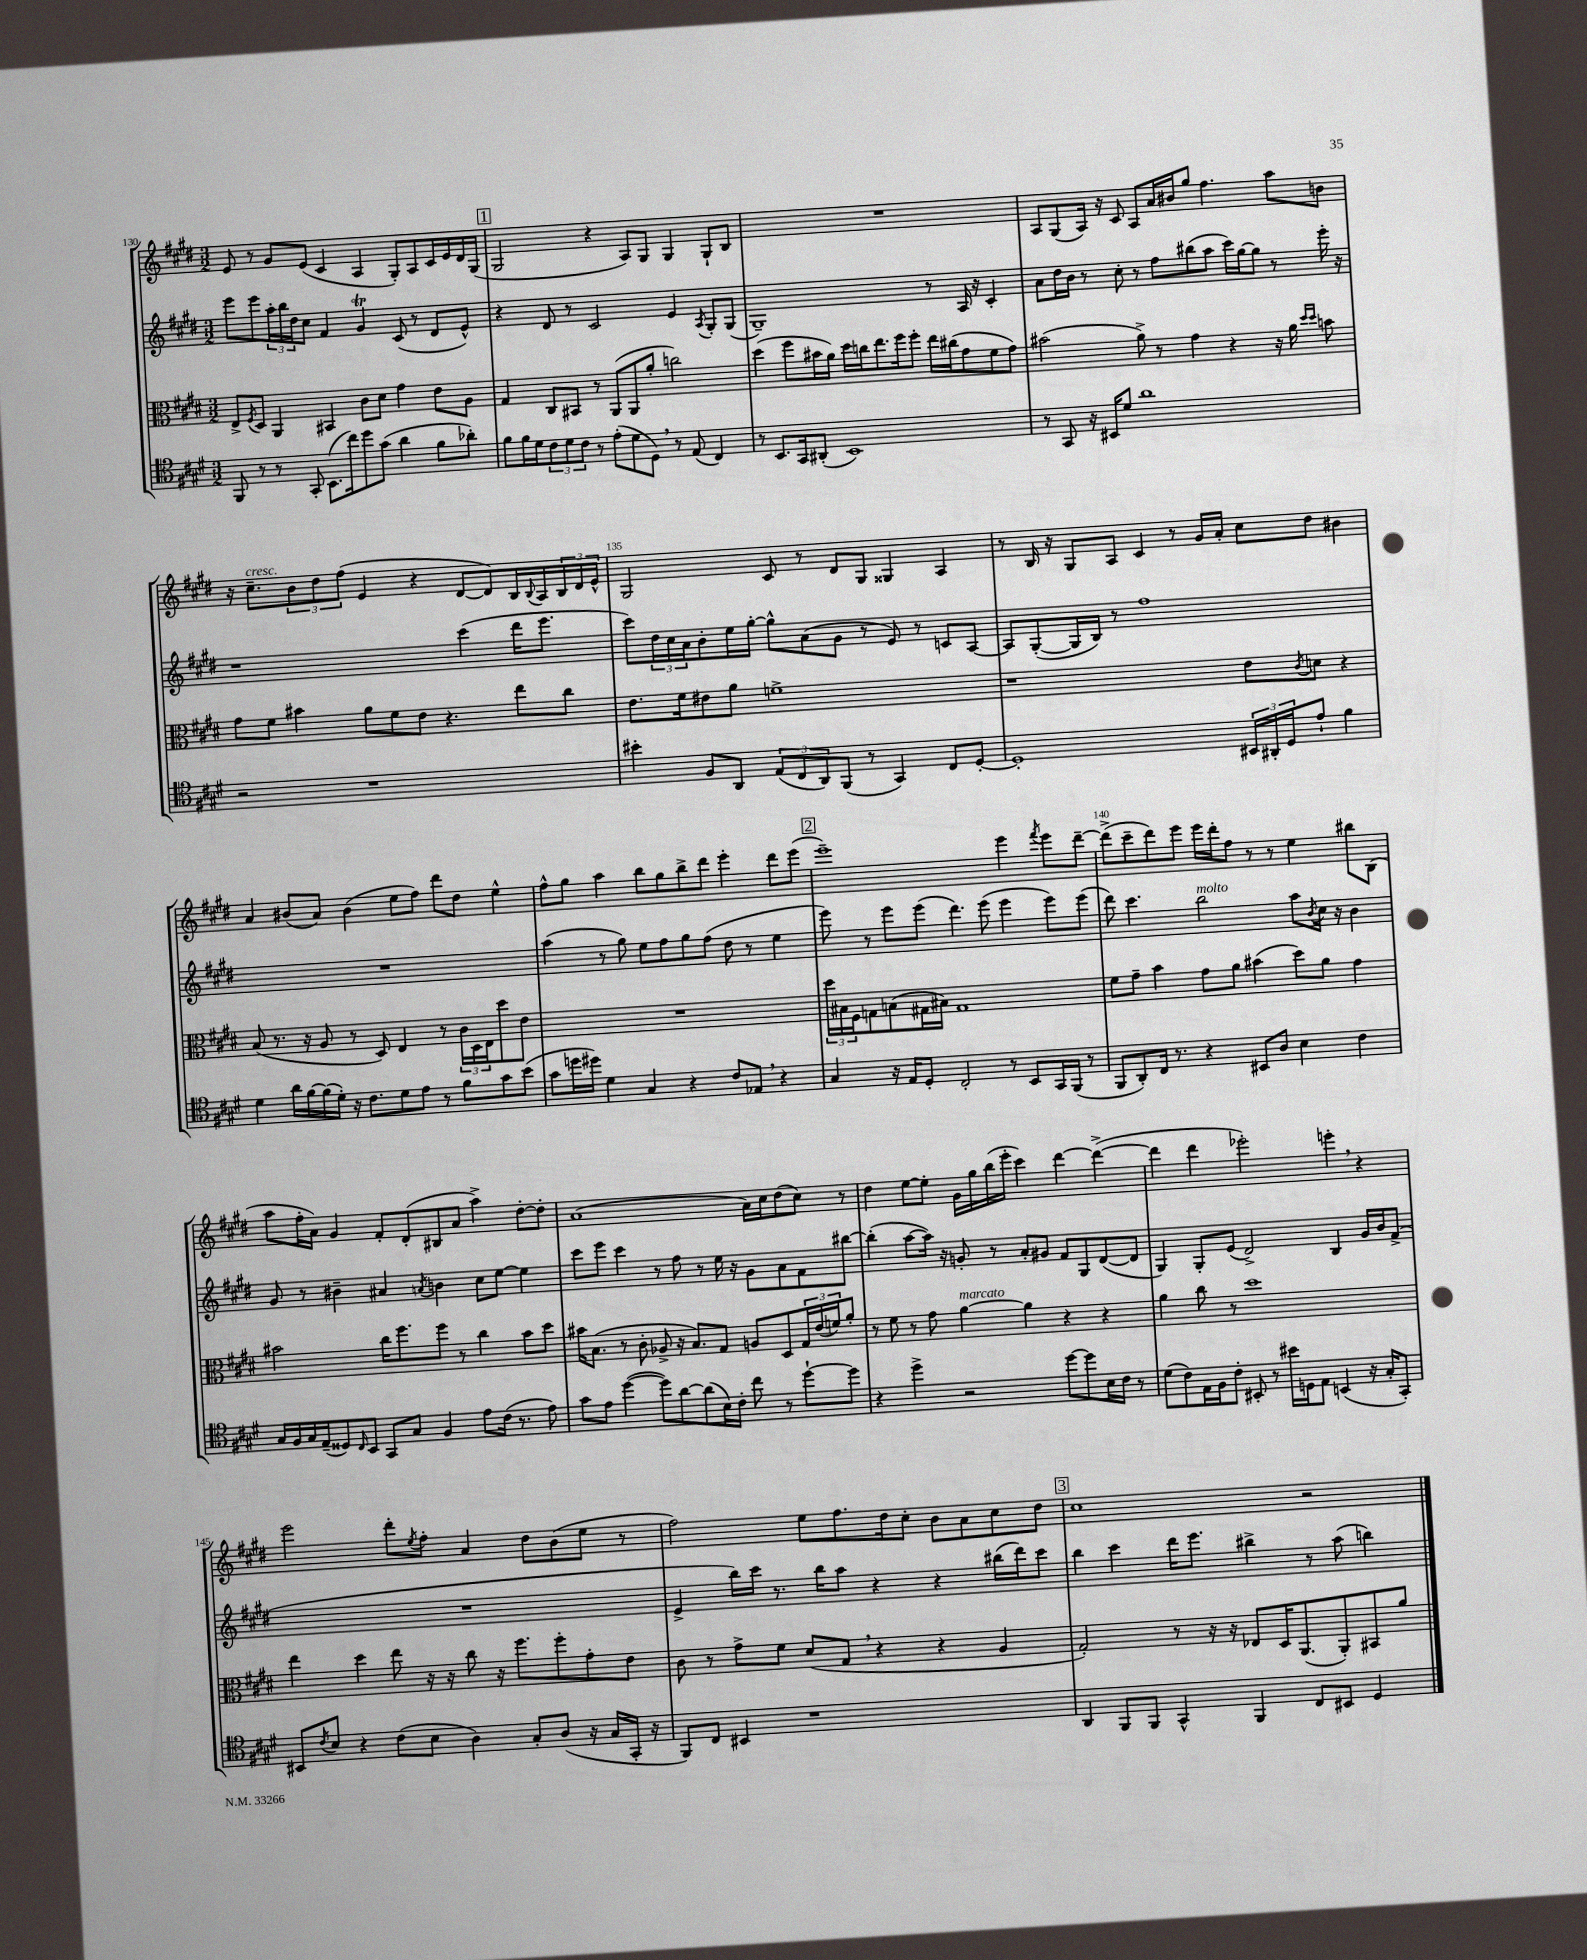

**kern	**kern	**kern	**kern
*part4	*part3	*part2	*part1
*staff4	*staff3	*staff2	*staff1
*clefC4	*clefC3	*clefG2	*clefG2
*k[f#c#g#d#]	*k[f#c#g#d#]	*k[f#c#g#d#]	*k[f#c#g#d#]
*M3/2	*M3/2	*M3/2	*M3/2
=130	=130	=130	=130
8FF#/	8E^/L	8eee\L	8e/
.	8qF#/	.	.
8r	8D#/J	8eee\	8r
8r	4AA/	24aa'\L	8g#/L
.	.	24bb\	.
.	.	24dd#\J	.
8GG#'/	.	8cc#\J	(8e/J
(8.BB\L	4BB#X/	4f#/	4c#/
16cc#\k)	.	.	.
8dd#\	8c#\L	4g#t/	4A/
(8g#\J	8d#\J	.	.
4a\	4g#\	(8c#/	8G#'/L)
.	.	8r	8A/
8f#\L	8e\L	8d#/L	16c#/L
.	.	.	16e/
8a-X'\J)	8A\J	8e^^/J)	16d#/
.	.	.	(16G#/JJ
!!LO:REH:place=s1:t=1
=131	=131	=131	=131
8f#\L	4G#/	4r	2G#/
16f#\L	.	.	.
16d#\J	.	.	.
12c#\	8C#/L	8d#/	.
12d#\	.	.	.
.	8BB#X/J	8r	.
12c#\J	.	.	.
8r	8r	2c#/	4r
(8e'\L	(8AA/L	.	.
8d#\	8AA/	.	8A/L)
8D#,\J)	8a'/J	.	8G#/J
8r	2ccn\)	4e/	4G#/
(8E/	.	.	.
.	.	8qA/	.
4C#/)	.	8G#'/L	8G#`/L
.	.	(8G#/J	8B/J
=132	=132	=132	=132
8r	(4dd#\	1G#~)	1.r
8.BB/L	.	.	.
.	8ff#\L	.	.
16GG#/k	.	.	.
(8AA#X'/J	16b#X\L	.	.
.	16a\JJ)	.	.
1BB)	16dd#\LL	.	.
.	16ccn\J	.	.
.	8.ee\	.	.
.	16ff#\k	.	.
.	8ff#'\J	.	.
.	16ee\LL	8r	.
.	(16cc#X\J	.	.
.	8g#\	16A/	.
.	.	16r	.
.	8f#\	4c#'/	.
.	8g#\J)	.	.
=133	=133	=133	=133
8r	(2b#X\	8a\L	8A/L
8GG#/	.	16dd#\L	(8G#/
.	.	16b\JJ	.
16r	.	8r	16A/Jk)
16BB#X/KL	.	.	16r
8d#/J	.	8cc#'\	8c#/
1a	8a^\)	8r	8A/L
.	8r	8ff#\L	16a/L
.	.	.	16b#X/J
.	4g#\	(8bb#X\	8gg#/J
.	.	8aa\J	4.ff#\
.	4r	16ccc#\LL)	.
.	.	[16gg#\J	.
.	.	8gg#\J]	.
.	16r	8r	8aa\L
.	16a\	.	.
.	16qqdd#/LL	.	.
.	16qqdd#/JJ	.	.
.	8bn\	16eee'\	8bn\J
.	.	16r	.
!!LO:LB:g=z
=134	=134	=134	=134
2r	8g#\L	1r	16r
!	!	!	!LO:TX:a:i:t=cresc.
.	.	.	8.cc#~\L
.	8f#\J	.	.
.	4b#X\	.	12b\
.	.	.	12dd#\
.	.	.	(12ff#\J
1r	8a\L	.	4e/
.	8f#\	.	.
.	8e\J	.	4r
.	4.r	.	.
.	.	(4ccc#\	[8d#/L
.	.	.	8d#/])
.	8ee\L	16ddd#\KL	16B/L
.	.	.	8qqB/
.	.	8.eee\J	16A/
.	8cc#\J	.	24B/
.	.	.	24d#/
.	.	.	24e^^/JJ
=135	=135	=135	=135
4b#X'\	8.e\L	8ccc#\L)	2G#/
.	.	24dd#\L	.
.	.	24cc#\	.
.	16f#\k	.	.
.	.	24a\J	.
8F#/L	8e#X\	8b'\	.
8AA/J	8a\J	16ee\L	.
.	.	[16gg#'\JJ	.
(12E/L	1fn^	8gg#^^\L]	8c#/
12C#/	.	.	.
.	.	(8a\	8r
12AA/)	.	.	.
(8FF#/J	.	8g#\J	8d#/L
8r	.	8r	8G#/J
4GG#/)	.	8e/)	4G##X/
.	.	8r	.
8C#/L	.	8cn/L	4A/
[8D#'/J	.	[8A/J	.
=136	=136	=136	=136
1D#']	1r	8A/L]	8r
.	.	([8G#'/	16B/
.	.	.	16r
.	.	16G#/L]	8G#/L
.	.	16B/JJ)	.
.	.	8r	8A/J
.	.	1ff#	4c#/
.	.	.	8r
.	.	.	16g#/LL
.	.	.	16a'/JJ
24BB#X/LL	8e\L	.	8cc#\L
24AA#X'/	.	.	.
24D#/J	.	.	.
.	8qc#/	.	.
8e`/J	8dn\J	.	8dd#\J
4f#\	4r	.	4b#X\
!!LO:LB:g=z
=137	=137	=137	=137
4d#\	(8B/	1.r	4a/
.	8.r	.	.
16a\LL	.	.	(8b#X/L
[16f#\	16r	.	.
(16f#\]	8A/	.	8a/J)
16d#'\JJ)	.	.	.
16r	8r	.	(4b#\
8.c#\L	.	.	.
.	8D#/)	.	.
8d#\	4E/	.	8ee\L
8e\J	.	.	8ff#\J)
8r	8r	.	8ddd#\L
8f#\L	24c#\LL	.	8dd#\J
.	24D#\	.	.
.	24E\J	.	.
8g#\	8dd#\	.	4ee^^\
(8b\J	8e\J	.	.
=138	=138	=138	=138
8g#\L	1.r	(4aa\	8ff#^^\L
16ddn\L	.	.	8gg#\J
16dd#X\JJ)	.	.	.
4d#\	.	8r	4aa\
.	.	8gg#\)	.
4G#/	.	8ee\L	8bb\L
.	.	8ff#\	8gg#\
4r	.	8gg#\	8bb^\
.	.	(8ff#\J	8ddd#\J
8c#/L	.	8dd#\	4eee'\
8E-X,/J	.	8r	.
4r	.	4ee\	8ddd#\L
.	.	.	(8eee\J
!!LO:REH:place=s1:t=2
=139	=139	=139	=139
4G#/	24dd#\LL	8eee\)	1eee~)
.	24B#X\	.	.
.	24F#\J	.	.
.	8Gn\	8r	.
16r	(8Bn\	8eee\L	.
16E/KL	.	.	.
8D#'/J	16G#X\L	(8eee\J	.
.	16B#X\JJ)	.	.
2C#'/	1G#	4.ddd#\)	.
.	.	(8eee\	.
8r	.	4eee\	4eee\
8BB/L	.	.	.
.	.	.	8qfff#/
16GG#/L	.	8eee\L)	8eee\L
(16FF#/JJ	.	.	.
8r	.	(8eee\J	[8ddd#~\J
=140	=140	=140	=140
8FF#/L	8f#\L	8ddd#\)	(8ddd#^\L]
8AA'/)	8g#~\J	4.ccc#\	8ccc#~\
16C#/Jk	4b\	.	8ddd#\)
8.r	.	.	.
.	.	.	8eee\J
!	!	!LO:TX:a:i:t=molto	!
4r	8g#\L	2bb\	16eee\LL
.	.	.	16ddd#'\J
.	8a\J	.	8ff#\J
8BB#X/L	(4b#X\	.	8r
8A/J	.	.	8r
4B\	8dd#\L)	8aa\L	4ee\
.	.	8qb/	.
.	8a\J	16cc#\Jk	.
.	.	16r	.
4c#\	4g#\	4b\	8bb#X\L
.	.	.	(8B\J
!!LO:LB:g=z
=141	=141	=141	=141
16G#/LL	2b#X\	8g#/	8aa\L
16F#/	.	.	.
16G#/	.	8r	16ff#'\L
(16E~/J	.	.	16a\JJ)
8D##X/)	.	4b#X~\	4g#/
16qqC#/	.	.	.
8BB/J	.	.	.
8GG#/L	16cc#\KL	4a#X/	8f#'/L
.	8.ff#\	.	.
8G#/J	.	.	(8d#'/
.	.	8qan/	.
4F#/	8ff#\J	4bn\	8B#X/
.	8r	.	8a/J
8e\L	4cc#\	8cc#\L	4aa^\)
(16c#\Jk	.	[8ee\J	.
8.r	.	.	.
.	8b#\L	4ee\]	[8dd#'\L
8e\)	8dd#\J	.	8dd#'\J]
=142	=142	=142	=142
8g#\L	16b#X\KL	8ccc#\L	(1a
.	(8.B\J	.	.
8e\J	.	8eee\J	.
([4dd#\	8r	4ccc#\	.
.	8c#'\	.	.
8dd#\L])	8A-X^/	8r	.
[8a\	16r	8ff#\	.
.	8.B/L)	.	.
(8a\]	.	8r	.
16B\L)	8G#/J	16ee\	.
16c#'\JJ	.	16r	.
8cc#\	8An/L	8g#\L	16a\LL)
.	.	.	16cc#\J
8r	8D#/	8a\	(8dd#\
[8dd#`\L	24G#/L	8f#\	8cc#\J)
.	(24e/	.	.
.	24fn/J)	.	.
8dd#\J]	8a'/J	[8bb#X\J	8r
=143	=143	=143	=143
4r	8r	(4bb#'\]	4dd#\
.	8f#\	.	.
4dd#^\	8r	[8aa\L	[8ee\L
.	8g#\	16aa\Jk])	8ee'\J]
.	.	16r	.
!	!LO:TX:a:i:t=marcato	!	!
2r	[4a\	8gn'/	16g#\LL
.	.	.	16gg#\
.	.	8r	(16bb\
.	.	.	16eee'\JJ
.	4a\]	8a'/L	4ccc#\)
.	.	8g#X/J	.
[8dd#\L	4r	8f#/L	[4ddd#\
8dd#\]	.	8G#/	.
16B\L	4r	([8d#/	(4ddd#^\_
16c#\JJ	.	.	.
8r	.	8d#/J]	.
=144	=144	=144	=144
(8d#\L	4a\	4G#/)	4ddd#\]
8c#\)	.	.	.
16E\L	8cc#\	8G#'/L	4ddd#\
16F#\J	.	.	.
8c#'\J	8r	(8e/J	.
8BB#X'/	1dd#	2d#^/)	2eee-X'\)
8r	.	.	.
16b#X\LL	.	.	.
16Dn\J	.	.	.
8E\J	.	.	.
(4BBn/	.	4B/	4eeen',\
16r	.	16g#/LL	4r
16G#'/KL	.	16b/J	.
8GG#'/J)	.	(8f#^/J	.
!!LO:LB:g=z
=145	=145	=145	=145
8BB#X/L	4ee\	1.r	2eee\
8qc#/	.	.	.
8B/J	.	.	.
4r	4dd#\	.	.
(8c#\L	8ee\	.	8ddd#'\L
.	.	.	8qee/
8B\J	16r	.	8ff#'\J
.	16r	.	.
4A\)	8cc#\	.	4a/
.	16r	.	.
.	8.ff#\L	.	.
8G#'/L	.	.	8dd#\L
(8A/J	8ff#'\	.	(8b\
16r	8g#'\	.	8ee\J
16G#/LL	.	.	.
16GG#'/JJ	8e\J	.	8r
16r	.	.	.
=146	=146	=146	=146
8FF#/L)	8c#\	4e^/	2ff#\)
8C#/J	8r	.	.
4BB#X/	8g#^\L	16bb\LL)	.
.	.	16ccc#\JJ	.
.	8f#\J	8.r	.
1r	(8d#/L	.	8ee\L
.	.	16bb\KL	.
.	8G#,/J	8aa\J	8.ff#\
.	4r	4r	.
.	.	.	16dd#\k
.	.	.	8cc#'\J
.	4r	4r	8b\L
.	.	.	8a\
.	4A/	(16bb#X\LL	8cc#\
.	.	16ddd#\J)	.
.	.	8ccc#\J	8dd#\J
!!LO:REH:place=s1:t=3
=147	=147	=147	=147
4AA/	2G#'/)	4bb\	1cc#
8FF#/L	.	4ccc#\	.
8FF#/J	.	.	.
4GG#^^/	8r	16ddd#\KL	.
.	.	8.eee\J	.
.	16r	.	.
.	16r	.	.
4FF#/	8E-X/L	4bb#X^\	.
.	16D#/K	.	.
.	(8.AA/	.	.
8C#/L	.	8r	2r
8BB#X/J	8AA'/)	(8aa\	.
4D#/	8BB#X/	4bbn\)	.
.	8a/J	.	.
==	==	==	==
*-	*-	*-	*-
